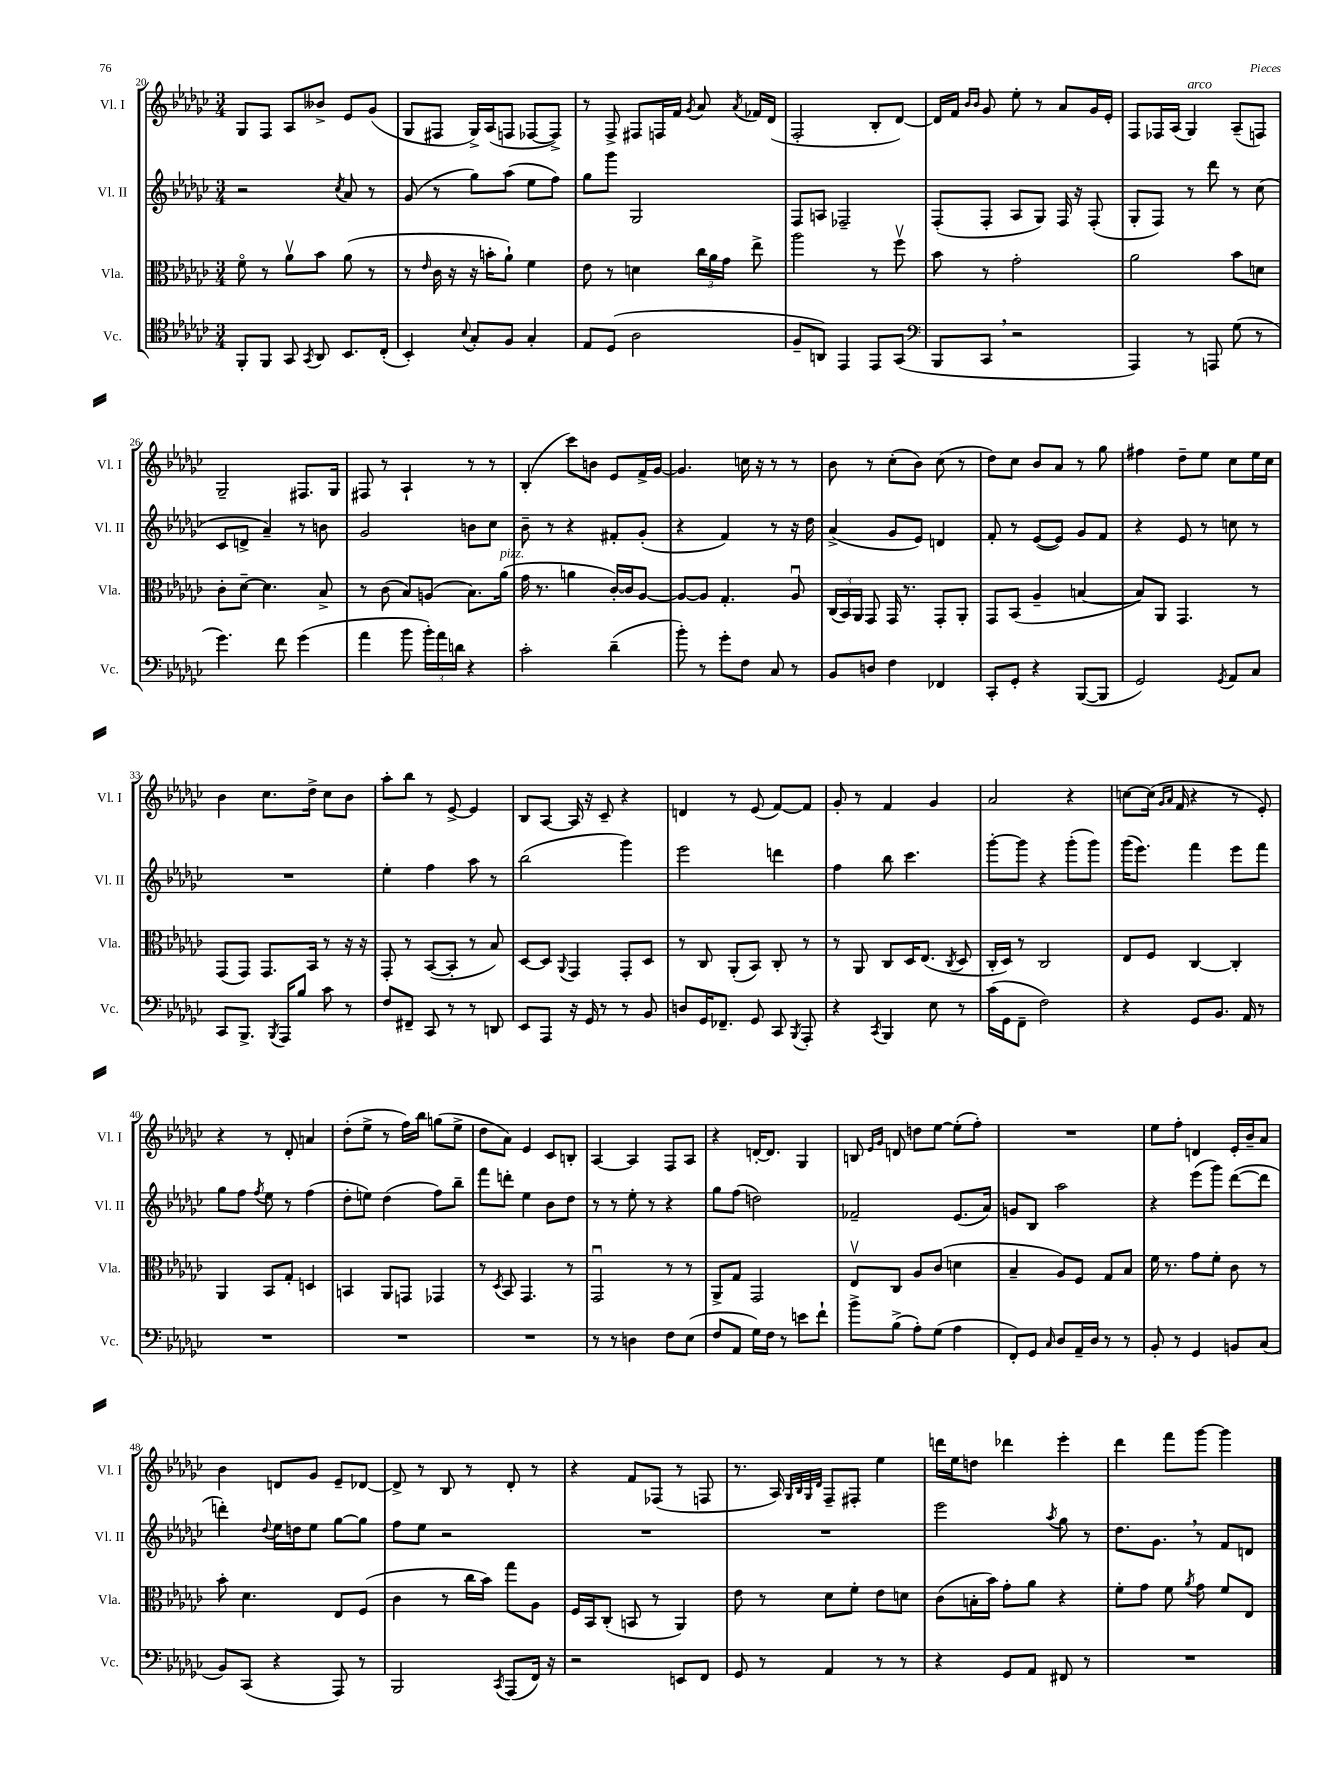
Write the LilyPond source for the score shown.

<<
\new StaffGroup <<
\new Staff = "s0" \with { instrumentName = "Vl. I" shortInstrumentName = "Vl. I" } {
    \clef treble \key ges \major \numericTimeSignature \time 3/4
    \autoBeamOff ges8[ f8] aes8[ beses'8]-> ees'8[ ges'8]( |
    ges8[ fis8] ges16[->) aes16( f8] fes8[~ fes8]->) |
    r8 f8-> fis8[ f16 f'16] \acciaccatura { ges'8 } aes'8 \acciaccatura { aes'8 } fes'16[ des'16]( |
    f2-. bes8[-. des'8]~) |
    des'16[ f'16] \grace { bes'16[ bes'16] } ges'8 ees''8-. r8 aes'8[ ges'16 ees'16]-. |
    f8[ fes16 aes16]( ges4^\markup { \italic "arco" }) aes8[--( f8]) |
    ges2-- fis8.[ ges16] |
    fis8 r8 aes4-! r8 r8 |
    bes4-.( ces'''8[) b'8] ees'8[ f'16-> ges'16]~ |
    ges'4. c''16 r16 r8 r8 |
    bes'8 r8 ces''8[-.( bes'8]) ces''8( r8 |
    des''8[) ces''8] bes'8[ aes'8] r8 ges''8 |
    fis''4 des''8[-- ees''8] ces''8[ ees''16 ces''16] |
    bes'4 ces''8.[ des''16]-> ces''8[ bes'8] |
    aes''8[-. bes''8] r8 ees'8~-> ees'4 |
    bes8[ aes8]~ aes16 r16 ces'8-- r4 |
    d'4 r8 ees'8( f'8[~) f'8] |
    ges'8-. r8 f'4 ges'4 |
    aes'2 r4 |
    c''8[~ c''16]( \grace { ges'16[ aes'16] } f'16 r4 r8 ees'8-.) |
    r4 r8 des'8-. a'4 |
    des''8[-.( ees''8]-> r8 f''16[) bes''16] g''8[( ees''8]-> |
    des''8[ aes'8]) ees'4 ces'8[ b8]-. |
    aes4~ aes4 f8[ aes8] |
    r4 d'16[~-. d'8.] ges4 |
    b8 \grace { ees'16[ ges'16] } d'8 d''8[ ees''8]~ ees''8[-.( f''8]-.) |
    R2. |
    ees''8[ f''8]-. d'4 ees'16[-. bes'16-- aes'8] |
    bes'4 d'8[ ges'8] ees'8[-- des'8]~ |
    des'8-> r8 bes8 r8 des'8-. r8 |
    r4 f'8[ fes8]( r8 f8 |
    r8. aes16) \grace { ges32[ bes32 ges32 des'32] } f8[-- fis8]-. ees''4 |
    d'''16[ ees''16 d''8] des'''4 ees'''4-. |
    des'''4 f'''8[ ges'''8]~ ges'''4 \bar "|." |
}
\new Staff = "s1" \with { instrumentName = "Vl. II" shortInstrumentName = "Vl. II" } {
    \clef treble \key ges \major \numericTimeSignature \time 3/4
    \autoBeamOff r2 \acciaccatura { ces''8 } aes'8 r8 |
    ges'8( r8 ges''8[) aes''8]( ees''8[ f''8]) |
    ges''8[ ges'''8] ges2 |
    f8[ a8] fes2-- |
    f8[-.( f8]-. aes8[ ges8]) f16 r16 f8-.( |
    ges8[-. f8]) r8 des'''8 r8 ces''8( |
    ces'8[ d'8]-> aes'4--) r8 b'8 |
    ges'2 b'8[ ces''8] |
    bes'8-- r8 r4 fis'8[-. ges'8]-.( |
    r4 f'4) r8 r16 des''16 |
    aes'4->( ges'8[ ees'8]) d'4 |
    f'8-. r8 ees'8[~( ees'8]) ges'8[ f'8] |
    r4 ees'8 r8 c''8 r8 |
    R2. |
    ees''4-. f''4 aes''8 r8 |
    bes''2( ges'''4) |
    ees'''2 d'''4 |
    f''4 bes''8 ces'''4. |
    ges'''8[~-. ges'''8] r4 ges'''8[-.( ges'''8]) |
    ges'''16[( ees'''8.]) f'''4 ees'''8[ f'''8] |
    ges''8[ f''8] \acciaccatura { f''8 } ees''8 r8 f''4( |
    des''8[-. e''8]) des''4( f''8[) bes''8]-- |
    f'''8[ d'''8]-. ees''4 bes'8[ des''8] |
    r8 r8 ees''8-. r8 r4 |
    ges''8[ f''8]( d''2) |
    fes'2-- ees'8.[( aes'16]) |
    g'8[ bes8] aes''2 |
    r4 ees'''8[( ges'''8]) des'''8[~( des'''8] |
    d'''4-.) \appoggiatura { des''8 } ees''16[ d''16 ees''8] ges''8[~ ges''8] |
    f''8[ ees''8] r2 |
    R2. |
    R2. |
    ees'''2 \acciaccatura { aes''8 } ges''8 r8 |
    des''8.[ ges'8.] \breathe r8 f'8[ d'8] \bar "|." |
}
\new Staff = "s2" \with { instrumentName = "Vla." shortInstrumentName = "Vla." } {
    \clef alto \key ges \major \numericTimeSignature \time 3/4
    \autoBeamOff f'8\flageolet r8 aes'8[\upbow bes'8] aes'8( r8 |
    r8 \grace { ees'16 } ces'16 r16 r16 b'16[-. aes'8]-!) f'4 |
    ees'8 r8 d'4 \tuplet 3/2 { ces''16[ aes'16 ges'16] } ees''8-> |
    aes''2 r8 f''8\upbow |
    bes'8 r8 ges'2-. |
    aes'2 bes'8[ d'8] |
    ces'8[-. des'8]~-- des'4. bes8-> |
    r8 ces'8( bes8[) a8]( bes8.[) aes'16]^\markup { \italic "pizz." }( |
    ges'16 r8. a'4 ces'16[~-.) ces'16 aes8]~ |
    aes8[~ aes8] ges4.-. aes8\downbow |
    \tuplet 3/2 { ces16[( bes,16) aes,16] } ges,8 ges,16 r8. ges,8[-. aes,8]-. |
    ges,8[ bes,8]( aes4-- b4~ |
    b8[) aes,8] ges,4. r8 |
    ges,8[( ges,8]) ges,8.[ bes,16] r8 r16 r16 |
    ges,8-. r8 bes,8[~( bes,8]-. r8 bes8) |
    des8[~ des8] \appoggiatura { aes,8 } ges,4 ges,8[-. des8] |
    r8 ces8 aes,8[-.( bes,8]) ces8-. r8 |
    r8 aes,8 ces8[ des16 ees8.]( \acciaccatura { ces8 } des8 |
    ces16[-. des16]) r8 ces2 |
    ees8[ f8] ces4~ ces4-. |
    aes,4 bes,8[ ges8]-. d4 |
    b,4 aes,8[ g,8] ges,4 |
    r8 \acciaccatura { des8 } bes,8 ges,4. r8 |
    ges,2\downbow r8 r8 |
    aes,8[-> ges8] ges,2 |
    ees8[\upbow ces8] aes8[ ces'8]( d'4 |
    bes4-- aes8[) f8] ges8[ bes8] |
    f'16 r8. ges'8[ f'8]-. ces'8 r8 |
    bes'8-. des'4. ees8[ f8]( |
    ces'4 r8 ces''16[ bes'16]) ges''8[ aes8] |
    f16[ bes,16 ces8]-.( b,8 r8 aes,4) |
    ees'8 r8 des'8[ f'8]-. ees'8[ d'8] |
    ces'8[( b16-. bes'16]) ges'8[-. aes'8] r4 |
    f'8[-. ges'8] f'8 \acciaccatura { aes'8 } ges'8 f'8[ ees8] \bar "|." |
}
\new Staff = "s3" \with { instrumentName = "Vc." shortInstrumentName = "Vc." } {
    \clef tenor \key ges \major \numericTimeSignature \time 3/4
    \autoBeamOff f,8[-. f,8] ges,8 \acciaccatura { ges,8 } aes,8 bes,8.[ ces16]-.( |
    bes,4-.) \appoggiatura { bes8 } ges8[-. f8] ges4-. |
    ees8[ des8]( aes2 |
    f8[-- a,8]) ees,4 ees,8[ ges,8]( |
    \clef bass bes,,8[ ces,8] \breathe r2 |
    aes,,4) r8 a,,8 ges8( r8 |
    ges'4.) f'8 ges'4( |
    aes'4 bes'8 \tuplet 3/2 { bes'16[-.) aes'16 d'16] } r4 |
    ces'2-. des'4--( |
    bes'8-.) r8 ges'8[-. f8] ces8 r8 |
    bes,8[ d8] f4 fes,4 |
    ces,8[-. ges,8]-. r4 bes,,8[~( bes,,8] |
    ges,2) \acciaccatura { ges,8 } aes,8[ ces8] |
    ces,8[ bes,,8.]-> \acciaccatura { bes,,8 } aes,,16[ bes8] ces'8 r8 |
    f8[ fis,8]-- ces,8 r8 r8 d,8 |
    ees,8[ aes,,8] r16 ges,16 r8 r8 bes,8 |
    d8[ ges,16 fes,8.]-- ges,8 ces,8 \acciaccatura { bes,,8 } aes,,8-. |
    r4 \acciaccatura { ces,8 } bes,,4 ees8 r8 |
    ces'16[( ges,16 f,8]-- f2) |
    r4 ges,8[ bes,8.] aes,16 r8 |
    R2. |
    R2. |
    R2. |
    r8 r8 d4 f8[ ees8]( |
    f8[ aes,8] ges16[) f16] r8 e'8[ f'8]-! |
    bes'8[-> bes8]->( aes8[-.) ges8]( aes4 |
    f,8[-.) ges,8] \grace { ces16 } des8[ aes,16-- des16] r8 r8 |
    bes,8-. r8 ges,4 b,8[ ces8]( |
    bes,8[) ces,8]( r4 aes,,8) r8 |
    bes,,2 \acciaccatura { ces,8 } aes,,8[( f,16]) r16 |
    r2 e,8[ f,8] |
    ges,8 r8 aes,4 r8 r8 |
    r4 ges,8[ aes,8] fis,8 r8 |
    R2. \bar "|." |
}
>>
>>
\layout { \context { \Score currentBarNumber = #20 } }
